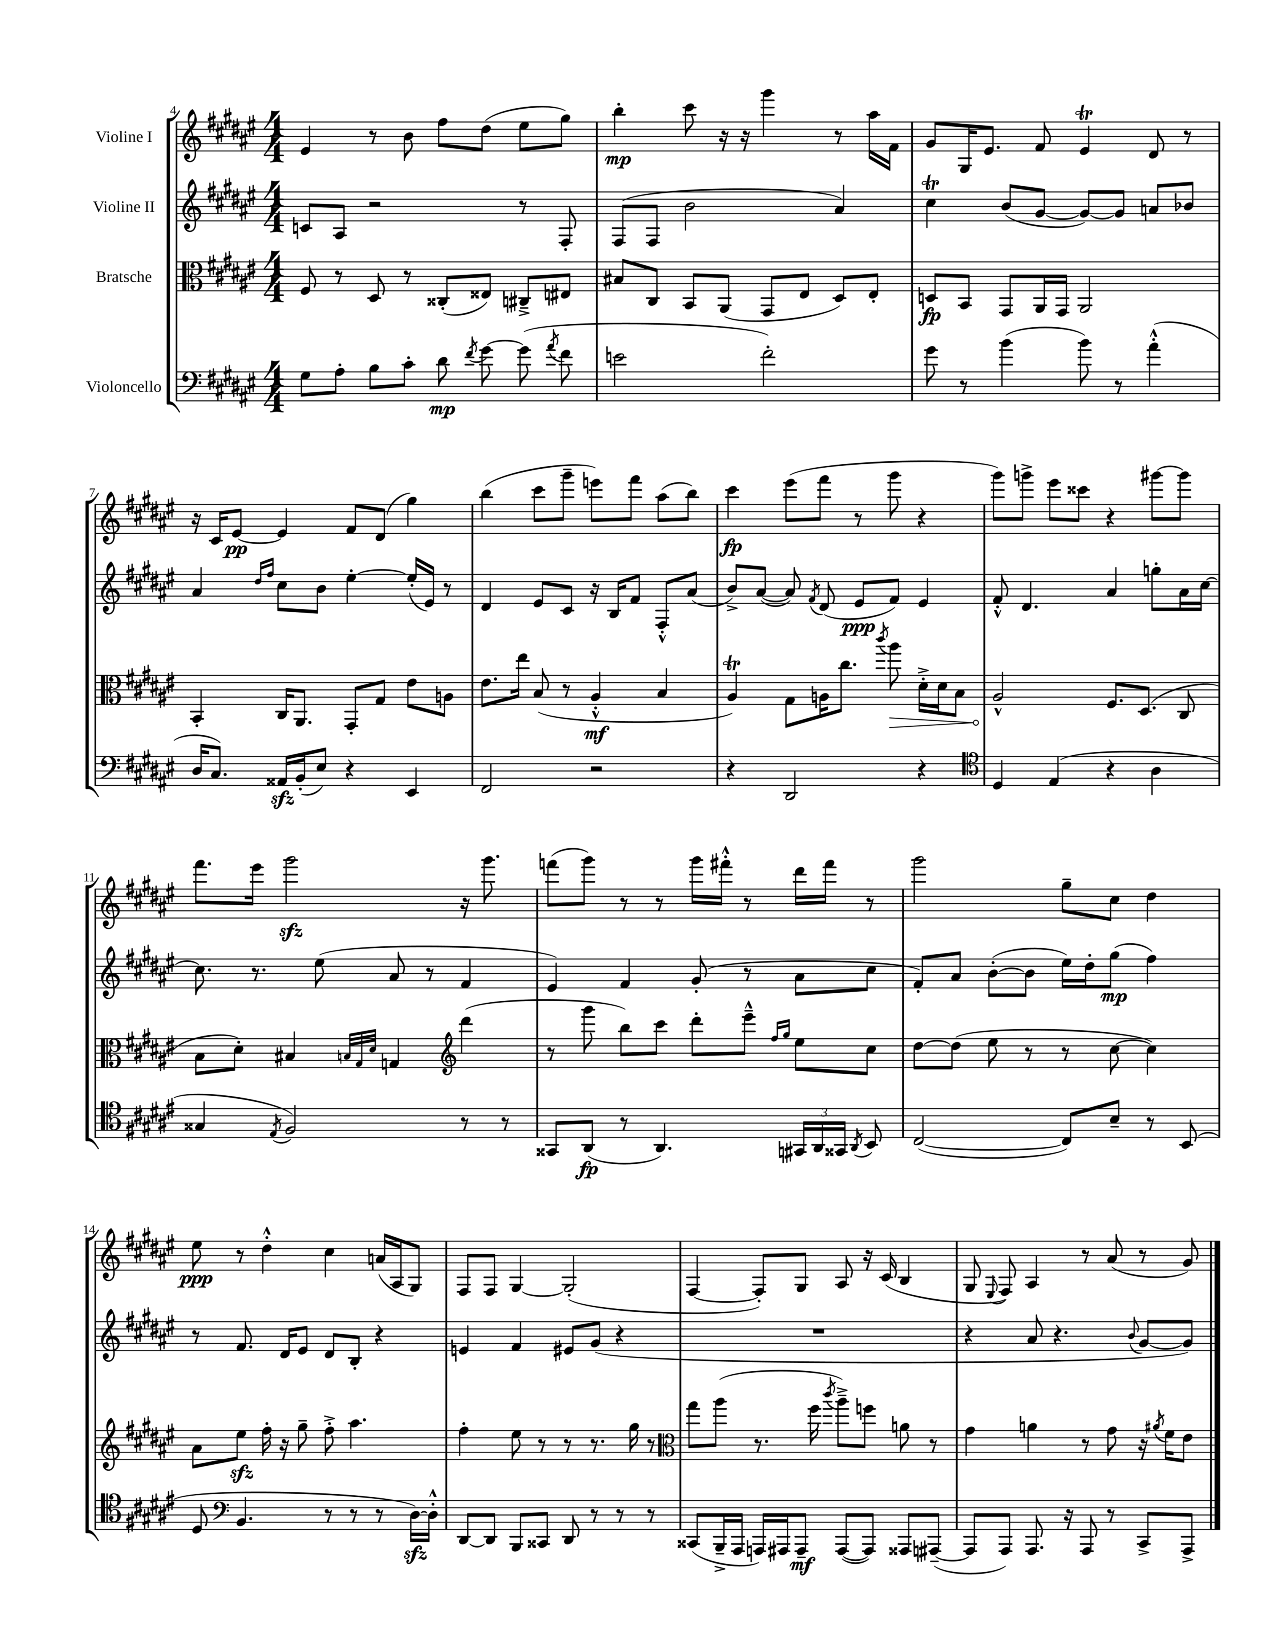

**kern	**kern	**kern	**kern
*staff4	*staff3	*staff2	*staff1
*clefF4	*clefC3	*clefG2	*clefG2
*k[f#c#g#d#a#e#]	*k[f#c#g#d#a#e#]	*k[f#c#g#d#a#e#]	*k[f#c#g#d#a#e#]
*M4/4	*M4/4	*M4/4	*M4/4
8G#	8F#	8c	4e#
8A#'	8r	8A#	.
8B	8D#	2r	8r
8c#'	8r	.	8b
8d#	(8C##'	.	8ff#
8qf#	.	.	.
[8g#	8E##)	.	(8dd#
(8g#]	8C#~^	8r	8ee#
8qa#	.	.	.
8f#	8E#	8F#'	8gg#)
=	=	=	=
2e	8B#	(8F#	4bb'
.	8C#	8F#	.
.	8BB	2b	8ccc#
.	(8AA#	.	16r
.	.	.	16r
2f#')	8GG#	.	4ggg#
.	8E#	.	.
.	8D#)	4a#)	8r
.	8E#'	.	16aa#
.	.	.	16f#
=	=	=	=
8g#	8D	4cc#	8g#
8r	8BB	.	16G#
.	.	.	8.e#
(4b	8GG#	(8b	.
.	16AA#	[8g#	8f#
.	16GG#	.	.
8b)	2AA#	8g#_)	4e#
8r	.	8g#]	.
(4a#'^^	.	8a	8d#
.	.	8b-	8r
=	=	=	=
16D#	4BB'	4a#	16r
8.C#)	.	.	16c#
.	.	.	[8e#
.	.	16qqdd#	.
.	.	16qqff#	.
16AA##	16C#	8cc#	4e#]
(16BB'	8.AA#	.	.
8E#)	.	8b	.
4r	8GG#'	[4ee#'	8f#
.	8G#	.	(8d#
4EE#	8e#	(16ee#']	4gg#)
.	.	16e#)	.
.	8A	8r	.
=	=	=	=
2FF#	8.e#	4d#	(4bb
.	16ee#	.	.
.	(8B	8e#	8ccc#
.	8r	8c#	8ggg#~
2r	4A#'^^	16r	8eee)
.	.	16B	.
.	.	8f#	8fff#
.	4B	8F#'^^	(8aa#
.	.	(8a#	8bb)
=	=	=	=
4r	4A#)	8b^)	4ccc#
.	.	([8a#	.
2DD#	8G#	8a#])	(8eee#
.	.	8qf#	.
.	16A	(8d#	8fff#
.	8.cc#	.	.
.	.	8e#	8r
.	8qccc#	.	.
.	8aa#	8f#)	8ggg#
4r	16d#'^	4e#	4r
.	16d#	.	.
.	8B	.	.
=	=	=	=
*clefC4	*	*	*
4D#	2A#^^	8f#'^^	8ggg#)
.	.	4.d#	8ggg^
(4E#	.	.	8eee#
.	.	.	8ccc##
4r	8.F#	4a#	4r
.	(8.D#	.	.
4A#	.	8gg'	[8ggg#
.	8C#	16a#	8ggg#]
.	.	[16cc#	.
=	=	=	=
4G##	8B	8.cc#]	8.fff#
.	8d#')	.	.
.	.	8.r	16eee#
8qE#	.	.	.
2F#)	4B#	.	2ggg#
.	.	(8ee#	.
.	32qqB	.	.
.	32qqG#	.	.
.	32qqd#	.	.
.	4G	8a#	.
.	.	8r	.
*	*clefG2	*	*
8r	(4ddd#	4f#	16r
.	.	.	8.ggg#
8r	.	.	.
=	=	=	=
8GG##	8r	4e#)	(8fff
(8AA#	8ggg#	.	8ggg#)
8r	8bb)	4f#	8r
4.AA#)	8ccc#	.	8r
.	8ddd#'	(8g#'	16ggg#
.	.	.	16fff#'^^
.	8eee#~^^	8r	8r
.	16qqff#	.	.
.	16qqgg#	.	.
24GG#	8ee#	8a#	16ddd#
24AA#	.	.	.
.	.	.	16fff#
24GG##	.	.	.
8qAA#	.	.	.
8BB	8cc#	8cc#	8r
=	=	=	=
([2C#	[8dd#	8f#')	2ggg#
.	(8dd#]	8a#	.
.	8ee#	([8b'	.
.	8r	8b]	.
8C#])	8r	16ee#)	8gg#~
.	.	16dd#'	.
8B~	[8cc#	(8gg#	8cc#
8r	4cc#])	4ff#)	4dd#
(8BB	.	.	.
=	=	=	=
8D#	8a#	8r	8ee#
*clefF4	*	*	*
4.BB	8ee#	8.f#	8r
.	16ff#'	.	4dd#'^^
.	16r	16d#	.
.	8gg#~	8e#	.
8r	8ff#'^	8d#	4cc#
8r	4.aa#	8B'	.
8r	.	4r	(16a
.	.	.	16A#
[16D#)	.	.	8G#)
16D#'^^]	.	.	.
=	=	=	=
[8DD#	4ff#'	4e	8F#
8DD#]	.	.	8F#
8BBB	8ee#	4f#	[4G#
8CC##	8r	.	.
8DD#	8r	8e#	(2G#']
8r	8.r	(8g#	.
8r	.	4r	.
.	16gg#	.	.
8r	8r	.	.
=	=	=	=
*	*clefC3	*	*
(8CC##	8gg#	1r	[4F#
16BBB~^	(8aa#	.	.
16AAA#	.	.	.
16AAA)	8.r	.	8F#'])
16AAA#	.	.	.
8AAA#~	.	.	8G#
.	16ff#	.	.
.	8qccc#	.	.
([8AAA#	8aa#~^)	.	8A#
8AAA#])	8ff	.	16r
.	.	.	(16c#
8AAA##	8a	.	4B
([8AAA#~	8r	.	.
=	=	=	=
8AAA#]	4g#	4r	8G#
.	.	.	8qqE#
8AAA#)	.	.	8F#)
8.AAA#	4a	8a#	4A#
.	.	4.r	.
16r	.	.	.
8AAA#	8r	.	8r
8r	8g#	.	(8a#
.	.	8qqb	.
8CC#^	16r	[8g#	8r
.	8qa#	.	.
.	16f#	.	.
8AAA#^	8e#	8g#])	8g#)
==	==	==	==
*-	*-	*-	*-
